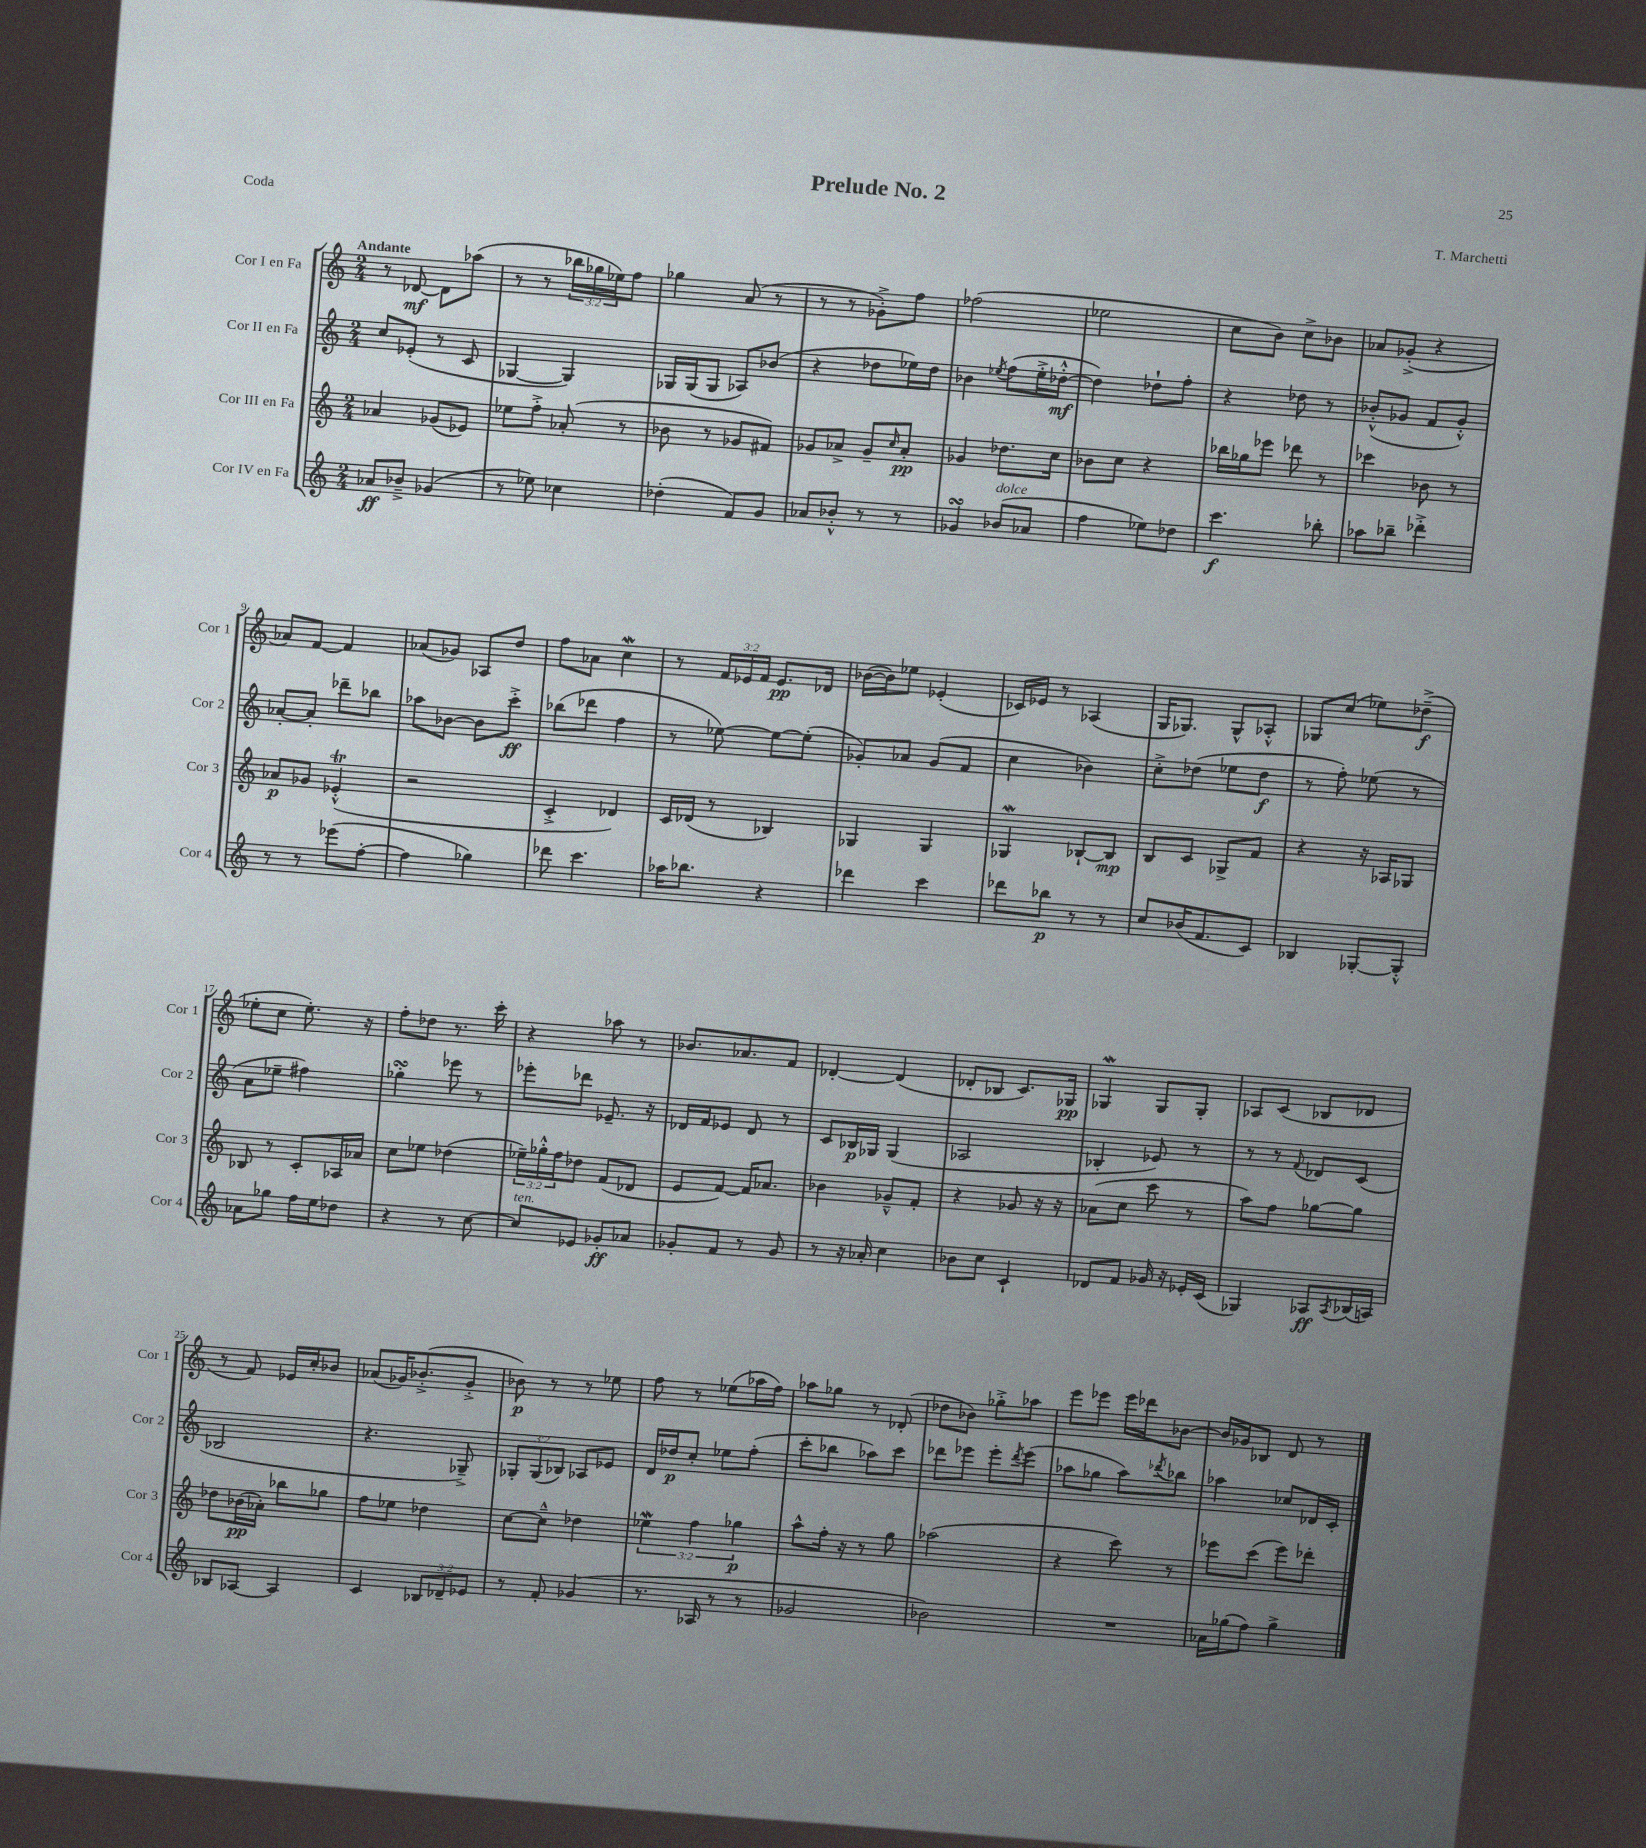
\header { title = "Prelude No. 2" composer = "T. Marchetti" piece = "Coda" }
<<
\new StaffGroup <<
\new Staff = "s0" \with { instrumentName = "Cor I en Fa" shortInstrumentName = "Cor 1" } {
    \clef treble \key c \major \numericTimeSignature \time 2/4 \override Staff.TupletNumber.text = #tuplet-number::calc-fraction-text \tempo "Andante"
    r8 des'8~\mf des'8 aes''8( |
    r8 r8 \tuplet 3/2 { bes''16 ges''16 ees''16) } f''8 |
    ges''4 a'8( r8 |
    r8 r8 ges'8-.->) f''8 |
    fes''2( |
    ees''2 |
    c''8 b'8) c''8-> bes'8 |
    aes'8 ges'8-.->( r4 |
    aes'8) f'8~ f'4 |
    aes'8( ges'8) aes8 d''8 |
    f''8 aes'8 c''4\mordent |
    r8 \tuplet 3/2 { f'16 ees'16 f'16 } ees'8.\pp des'16 |
    bes'16~( bes'16) ees''8 ees'4-.( |
    ces'16) ees'16 r8 aes4( |
    g16 ges8.) ges8-^ aes8-.-^ |
    ges8 c''8( ees''8) des''8--->\f( |
    ees''8-. c''8 ees''8.-.) r16 |
    f''8-. des''8 r8. c'''16-. |
    r4 aes''8 r8 |
    bes'8. aes'8. f'8 |
    des'4~-. des'4( |
    des'8-. bes8 c'8.) ges16\pp |
    ges4\mordent ges8 ges8-. |
    aes8 c'8( bes8 des'8 |
    r8 f'8) ees'16 c''16-. bes'8 |
    aes'8( ges'16) bes'8.-.->( ges'8-.-> |
    bes'8\p) r8 r8 ees''8 |
    f''8 r8 ees''8( aes''16 f''16) |
    aes''8 ges''8 r8 des'8-.( |
    des''8 bes'8) ges''8-.-> aes''8 |
    e'''8 ees'''8 ees'''16 des'''16 bes'8~ |
    bes'16 ges'16 bes8 d'8 r8 \bar "|." |
}
\new Staff = "s1" \with { instrumentName = "Cor II en Fa" shortInstrumentName = "Cor 2" } {
    \clef treble \key c \major \numericTimeSignature \time 2/4 \override Staff.TupletNumber.text = #tuplet-number::calc-fraction-text
    c''8 ees'8-.( r8 c'8 |
    ges4~ ges4) |
    ges16 ges16( ges8 aes8) bes'8( |
    r4 des''8 ees''16) des''16 |
    bes'4 \acciaccatura { ees''8 } f''8( ees''16-.-> des''16~-.-^\mf |
    des''4) des''8-! f''8-. |
    r4 des''8 r8 |
    bes'8-.-^( ges'8 f'8 ges'8-.-^) |
    aes'8~-. aes'8-. des'''8-- bes''8 |
    aes''8 bes'8~ bes'8 c'''8-.->\ff |
    bes''8( des'''8 f''4 |
    r8 ees''8~) ees''8~ ees''8-.( |
    ges'8-.) aes'8 ges'8( f'8 |
    c''4 bes'4) |
    c''8-.-> des''8( ees''8 des''8\f |
    r8 f''8-.) ees''8( r8 |
    a'8 ees''8-- fis''4) |
    ges''4-.\turn ees'''8 r8 |
    ees'''8-. des'''8 ees'8.-- r16 |
    des'16 f'16 ees'8 des'8 r8 |
    c'8 bes16\p ges16 ges4( |
    aes2 |
    bes4-. ees'8) r8 |
    r8 r8 \appoggiatura { f'8 } des'8 c'8( |
    bes2 |
    r4. ges8--->) |
    \tuplet 3/2 { ges8-. ges8( bes8) } aes8 ees'8 |
    d'16 des''16\p c''8-. ees''8 f''8-.( |
    c'''8-. bes''8 aes''8) c'''8 |
    des'''8 ees'''8 ees'''8-. \acciaccatura { des'''8 } ees'''8( |
    aes''8 ges''8 aes''8) \acciaccatura { des'''8 } bes''8 |
    aes''4 ces''8 des'16 c'16-. \bar "|." |
}
\new Staff = "s2" \with { instrumentName = "Cor III en Fa" shortInstrumentName = "Cor 3" } {
    \clef treble \key c \major \numericTimeSignature \time 2/4 \override Staff.TupletNumber.text = #tuplet-number::calc-fraction-text
    aes'4 ges'8( ees'8) |
    ees''8 f''8-.-> aes'8-.( r8 |
    bes'8 r8 ges'8 fis'8) |
    ges'8 aes'8-> ges'8-- \grace { c''16 } aes'8-.\pp |
    ges'4 des''8. c''16 |
    bes'8 c''8 r4 |
    bes''16 ges''16 ees'''8 des'''8 r8 |
    ces'''4 bes'8 r8 |
    aes'8\p ges'8 ees'4-.-^\trill( |
    r2 |
    c'4-.-> des'4) |
    c'16 des'16( r8 bes4) |
    ges4 ges4 |
    ges4\mordent bes8~-! bes8\mp |
    b8 c'8 ges8-> f'8 |
    r4 r16 aes16 ges8 |
    bes8 r8 c'8-. aes16 aes'16 |
    c''8 ees''8 des''4( |
    \tuplet 3/2 { ees''16--) ges''16-.-^ f''16 } des''8 f'8( des'8 |
    e'8 f'8~) f'16 aes'8. |
    bes'4 ges'8---^ f'8-. |
    r4 ges'8 r16 r16 |
    aes'8( c''8 c'''8 r8 |
    a''8) f''8 ges''8~ ges''8 |
    des''8 bes'16\pp( aes'16-.) bes''8 ges''8 |
    f''8 ees''8 des''4 |
    c''8~ c''8---^ des''4 |
    \tuplet 3/2 { ees''4\mordent f''4 ges''4\p } |
    a''8-^ f''16-. r16 r8 g''8 |
    aes''2( |
    r4 c'''8) r8 |
    ees'''8 c'''8( ees'''8) des'''8-. \bar "|." |
}
\new Staff = "s3" \with { instrumentName = "Cor IV en Fa" shortInstrumentName = "Cor 4" } {
    \clef treble \key c \major \numericTimeSignature \time 2/4 \override Staff.TupletNumber.text = #tuplet-number::calc-fraction-text
    aes'8\ff bes'8---> ges'4( |
    r8 ees''8) ces''4 |
    des''4-.( f'8) g'8 |
    aes'8 bes'8-.-^ r8 r8 |
    ges'4\turn bes'8^\markup { \italic "dolce" }( aes'8 |
    f''4 ees''8) des''8 |
    c'''4.\f bes''8-. |
    aes''8 bes''8-- des'''4-.-> |
    r8 r8 ees'''8( f''8~-. |
    f''4 ges''4) |
    des'''8 c'''4. |
    aes''16 bes''8. r4 |
    des'''4 c'''4 |
    des'''8 bes''8\p r8 r8 |
    c''8 bes'16( f'8. c'8) |
    bes4 ges8~-. ges8-.-^ |
    aes'8 ges''8 f''16 e''16 des''8 |
    r4 r8 c''8~ |
    c''8^\markup { \italic "ten." } ees'8 ges'8-.\ff aes'8 |
    ges'8-. f'8 r8 ges'8 |
    r8 r16 aes'16-. c''4 |
    bes'8 c''8 c'4-! |
    des'8 f'8 ges'16 r16 ees'16-. c'16( |
    ges4) aes8\ff \acciaccatura { aes8 } bes16( a16) |
    bes8 aes8~ aes4 |
    c'4 \tuplet 3/2 { bes8 des'8-- ees'8 } |
    r8 f'8-. ges'4( |
    r8. aes16 r8 r8 |
    ges'2 |
    bes'2) |
    R2 |
    aes'16 ges''16( f''8) ges''4-> \bar "|." |
}
>>
>>
